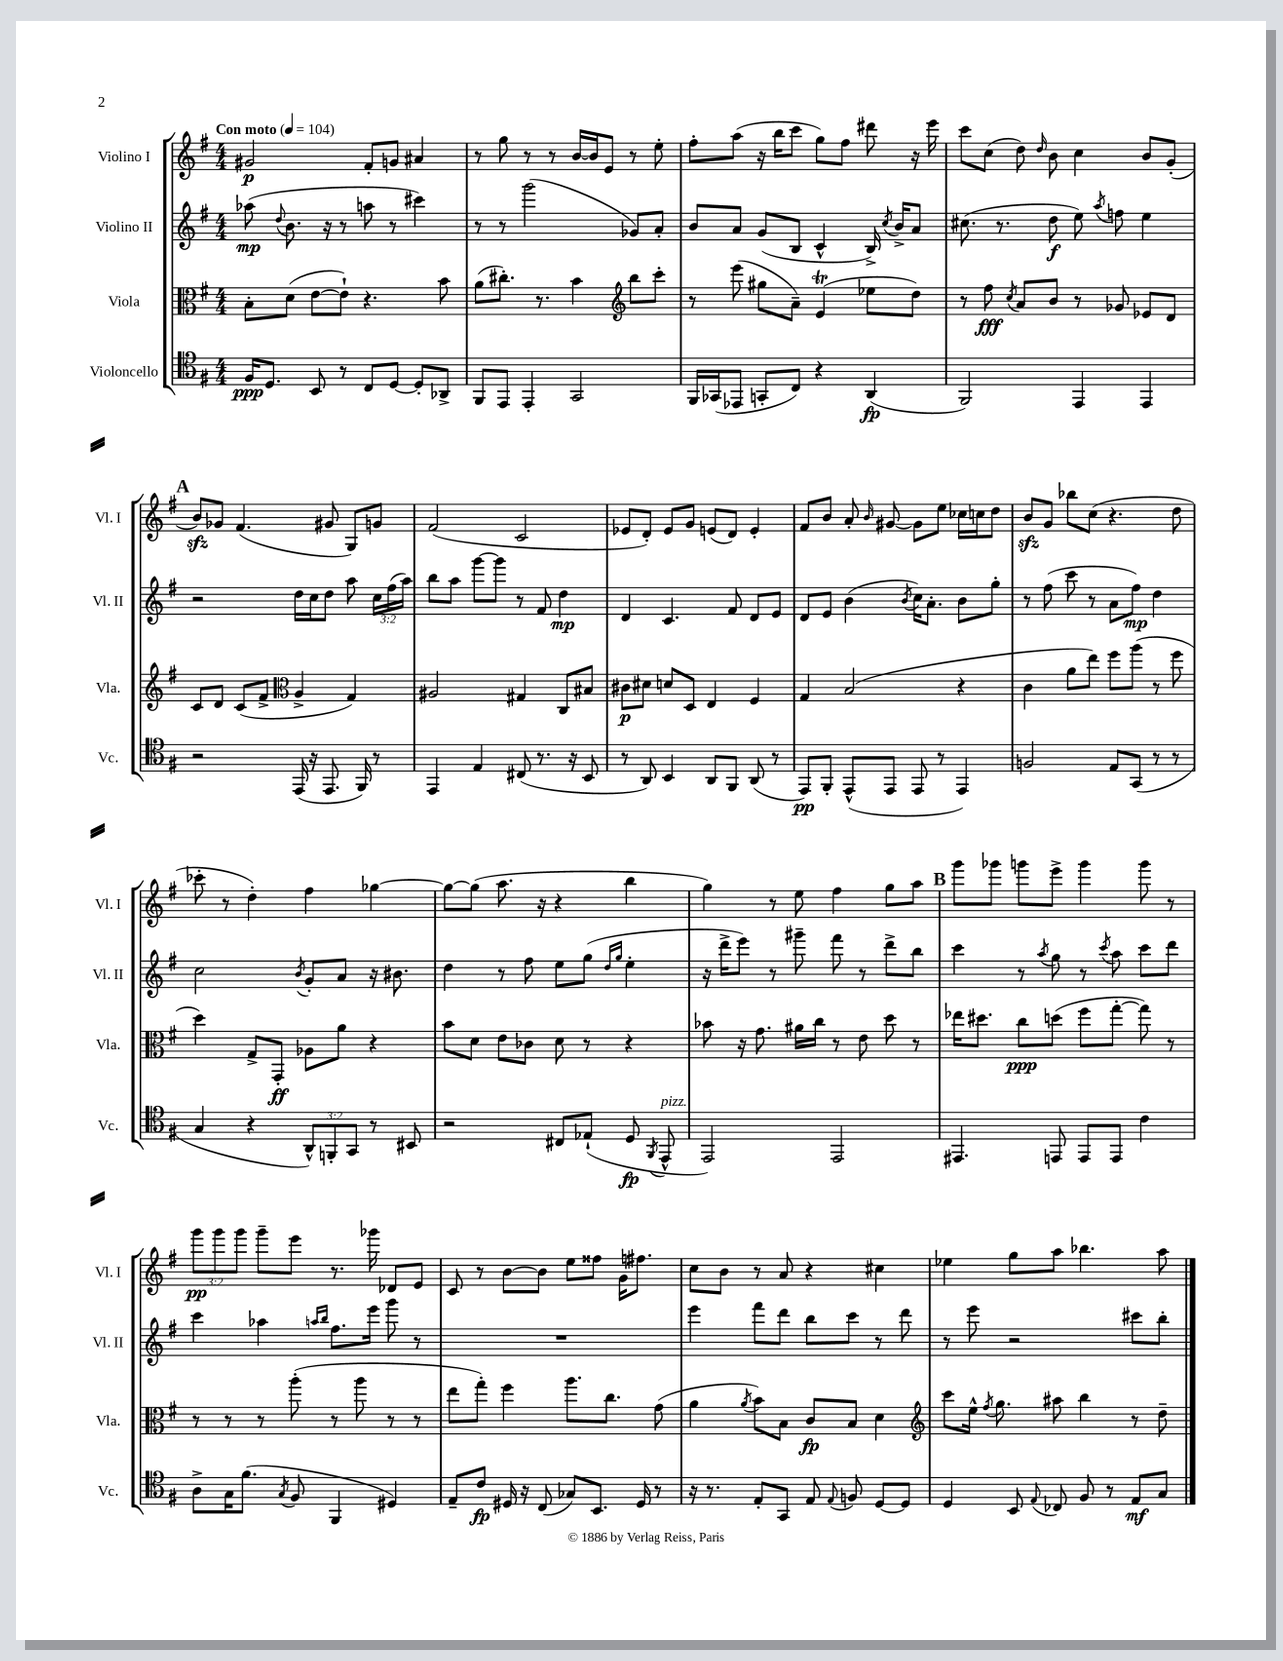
<<
\new StaffGroup <<
\new Staff = "s0" \with { instrumentName = "Violino I" shortInstrumentName = "Vl. I" } {
    \clef treble \key g \major \numericTimeSignature \time 4/4 \override Staff.TupletNumber.text = #tuplet-number::calc-fraction-text \tempo "Con moto" 4 = 104
    \autoBeamOff gis'2\p fis'8[-. g'8] ais'4 |
    r8 g''8 r8 r8 b'16[~ b'16 e'8] r8 e''8-. |
    fis''8[-. a''8]( r16 b''16[ c'''8] g''8[) fis''8] dis'''8 r16 e'''16 |
    c'''8[ c''8]( d''8) \grace { d''16 } b'8 c''4 b'8[ g'8]-.( |
    \mark \markup { \bold "A" } b'8[\sfz) ges'8] fis'4.( gis'8 g8[) g'8] |
    fis'2( c'2 |
    ees'8[ d'8]-.) ees'8[ g'8] e'8[( d'8]) e'4-. |
    fis'8[ b'8] a'8-. \grace { b'16 } gis'8~ gis'8[ e''8] ces''16[ c''16 d''8] |
    b'8[\sfz g'8] bes''8[ c''8]( r4. d''8 |
    ces'''8-. r8 d''4-.) fis''4 ges''4~ |
    ges''8[~ ges''8]( a''8. r16 r4 b''4 |
    g''4) r8 e''8 fis''4 g''8[ a''8] |
    \mark \markup { \bold "B" } g'''8[ ges'''8] g'''8[ e'''8]-> g'''4 g'''8 r8 |
    \tuplet 3/2 { g'''8[\pp g'''8 g'''8] } g'''8[-- e'''8] r8. ges'''16 des'8[ e'8] |
    c'8 r8 b'8[~ b'8] e''8[ fisis''8] g'16[ fis''8.] |
    c''8[ b'8] r8 a'8 r4 cis''4 |
    ees''4 g''8[ a''8] bes''4. a''8 \bar "|." |
}
\new Staff = "s1" \with { instrumentName = "Violino II" shortInstrumentName = "Vl. II" } {
    \clef treble \key g \major \numericTimeSignature \time 4/4 \override Staff.TupletNumber.text = #tuplet-number::calc-fraction-text
    \autoBeamOff aes''8\mp( \appoggiatura { d''8 } b'8. r16 r8 a''8 r8 cis'''4) |
    r8 r8 g'''2( ges'8[) a'8]-. |
    b'8[ a'8] g'8[( b8] c'4-^ b16->) \acciaccatura { c''8 } b'16[-> a'8] |
    cis''8.( r8. d''8\f e''8) \acciaccatura { a''8 } f''8 e''4 |
    \mark \markup { \bold "A" } r2 d''16[ c''16 d''8] a''8 \tuplet 3/2 { c''16[ fis''16( a''16]) } |
    b''8[ a''8] g'''8[~ g'''8] r8 fis'8 d''4\mp |
    d'4 c'4. fis'8 d'8[ e'8] |
    d'8[ e'8] b'4( \acciaccatura { b'8 } c''16[) a'8.]-. b'8[ g''8]-. |
    r8 fis''8( c'''8 r8 a'8[ fis''8]\mp) d''4 |
    c''2 \acciaccatura { b'8 } g'8[-. a'8] r16 bis'8. |
    d''4 r8 fis''8 e''8[ g''8]( \grace { d''16[ g''16] } e''4-. |
    r16 d'''16[-> e'''8]) r8 gis'''8-- fis'''8 r8 d'''8[-> b''8] |
    \mark \markup { \bold "B" } c'''4 r8 \acciaccatura { a''8 } g''8 r8 \acciaccatura { c'''8 } a''8 c'''8[ d'''8] |
    c'''4 aes''4 \grace { a''16[ b''16] } fis''8.[ e'''16] g'''8 r8 |
    R1 |
    e'''4 fis'''8[ d'''8] b''8[ c'''8] r8 d'''8 |
    r8 e'''8 r2 cis'''8[ b''8]-. \bar "|." |
}
\new Staff = "s2" \with { instrumentName = "Viola" shortInstrumentName = "Vla." } {
    \clef alto \key g \major \numericTimeSignature \time 4/4
    \autoBeamOff b8[-. d'8]( e'8[~ e'8]-!) r4. b'8 |
    a'8[( cis''8.]-.) r8. b'4 \clef treble b''8[ c'''8]-. |
    r8 e'''8( gis''8[ a'8]--) e'4\trill( ees''8[ d''8]) |
    r8 fis''8\fff \acciaccatura { c''8 } a'8[ b'8] r8 ges'8 ees'8[ d'8] |
    \mark \markup { \bold "A" } c'8[ d'8] c'8[( fis'8]-> \clef alto a4-> g4) |
    ais2 gis4 c8[ bis8] |
    cis'8[\p dis'8] d'8[ d8] e4 fis4 |
    g4 b2( r4 |
    c'4 a'8[ e''8]) fis''8[ a''8]( r8 fis''8 |
    d''4) g8[-> g,8]-.\ff aes8[ a'8] r4 |
    b'8[ d'8] e'8[ ces'8] d'8 r8 r4 |
    bes'8 r16 g'8. ais'16[ c''16] r8 e'8 d''8 r8 |
    \mark \markup { \bold "B" } ees''16[ dis''8.] c''8[\ppp d''8]( fis''8[ g''8]~-. g''8) r8 |
    r8 r8 r8 a''8-.( r8 a''8 r8 r8 |
    e''8[ g''8]-.) fis''4 a''8.[ c''8.] g'8( |
    a'4 \acciaccatura { a'8 } b'8[) b8] c'8[\fp b8] d'4 |
    \clef treble c'''8[ e''16]-^ \acciaccatura { fis''8 } g''8. ais''8 b''4 r8 d''8-- \bar "|." |
}
\new Staff = "s3" \with { instrumentName = "Violoncello" shortInstrumentName = "Vc." } {
    \clef tenor \key g \major \numericTimeSignature \time 4/4 \override Staff.TupletNumber.text = #tuplet-number::calc-fraction-text
    \autoBeamOff fis16[\ppp d8.] b,8 r8 c8[ d8]~ d8[-. aes,8]-> |
    fis,8[ e,8] e,4-. g,2 |
    fis,16[ ges,16( ees,8] g,8[-. c8]) r4 a,4\fp( |
    fis,2) e,4 e,4 |
    \mark \markup { \bold "A" } r2 e,16( r16 e,8. fis,16) r8 |
    e,4 e4 cis8( r8. r16 b,8 |
    r8 a,8) b,4 a,8[ fis,8] a,8( r8 |
    e,8[\pp) fis,8]-. e,8[-^( e,8] e,8 r8 e,4) |
    f2 e8[ g,8]( r8 r8 |
    g4 r4 \tuplet 3/2 { a,8[-^) f,8-. g,8] } r8 bis,8 |
    r2 cis8[ ees8]-!( d8\fp \acciaccatura { fis,8 } e,8-^^\markup { \italic "pizz." } |
    e,2) e,2 |
    \mark \markup { \bold "B" } eis,4. e,8 e,8[ e,8] c'4 |
    a8[-> g16 fis'8.]( \acciaccatura { g8 } fis8 fis,4 dis4) |
    e8[-- c'8]\fp dis16 r16 c8( ges8[) b,8.] dis16 r8 |
    r16 r8. e8[-. g,8] e8 \appoggiatura { e8 } f8 d8[~ d8] |
    d4 b,8 \appoggiatura { e8 } ces8 fis8 r8 e8[\mf g8] \bar "|." |
}
>>
>>
\layout { \context { \Score \remove "Bar_number_engraver" } }
